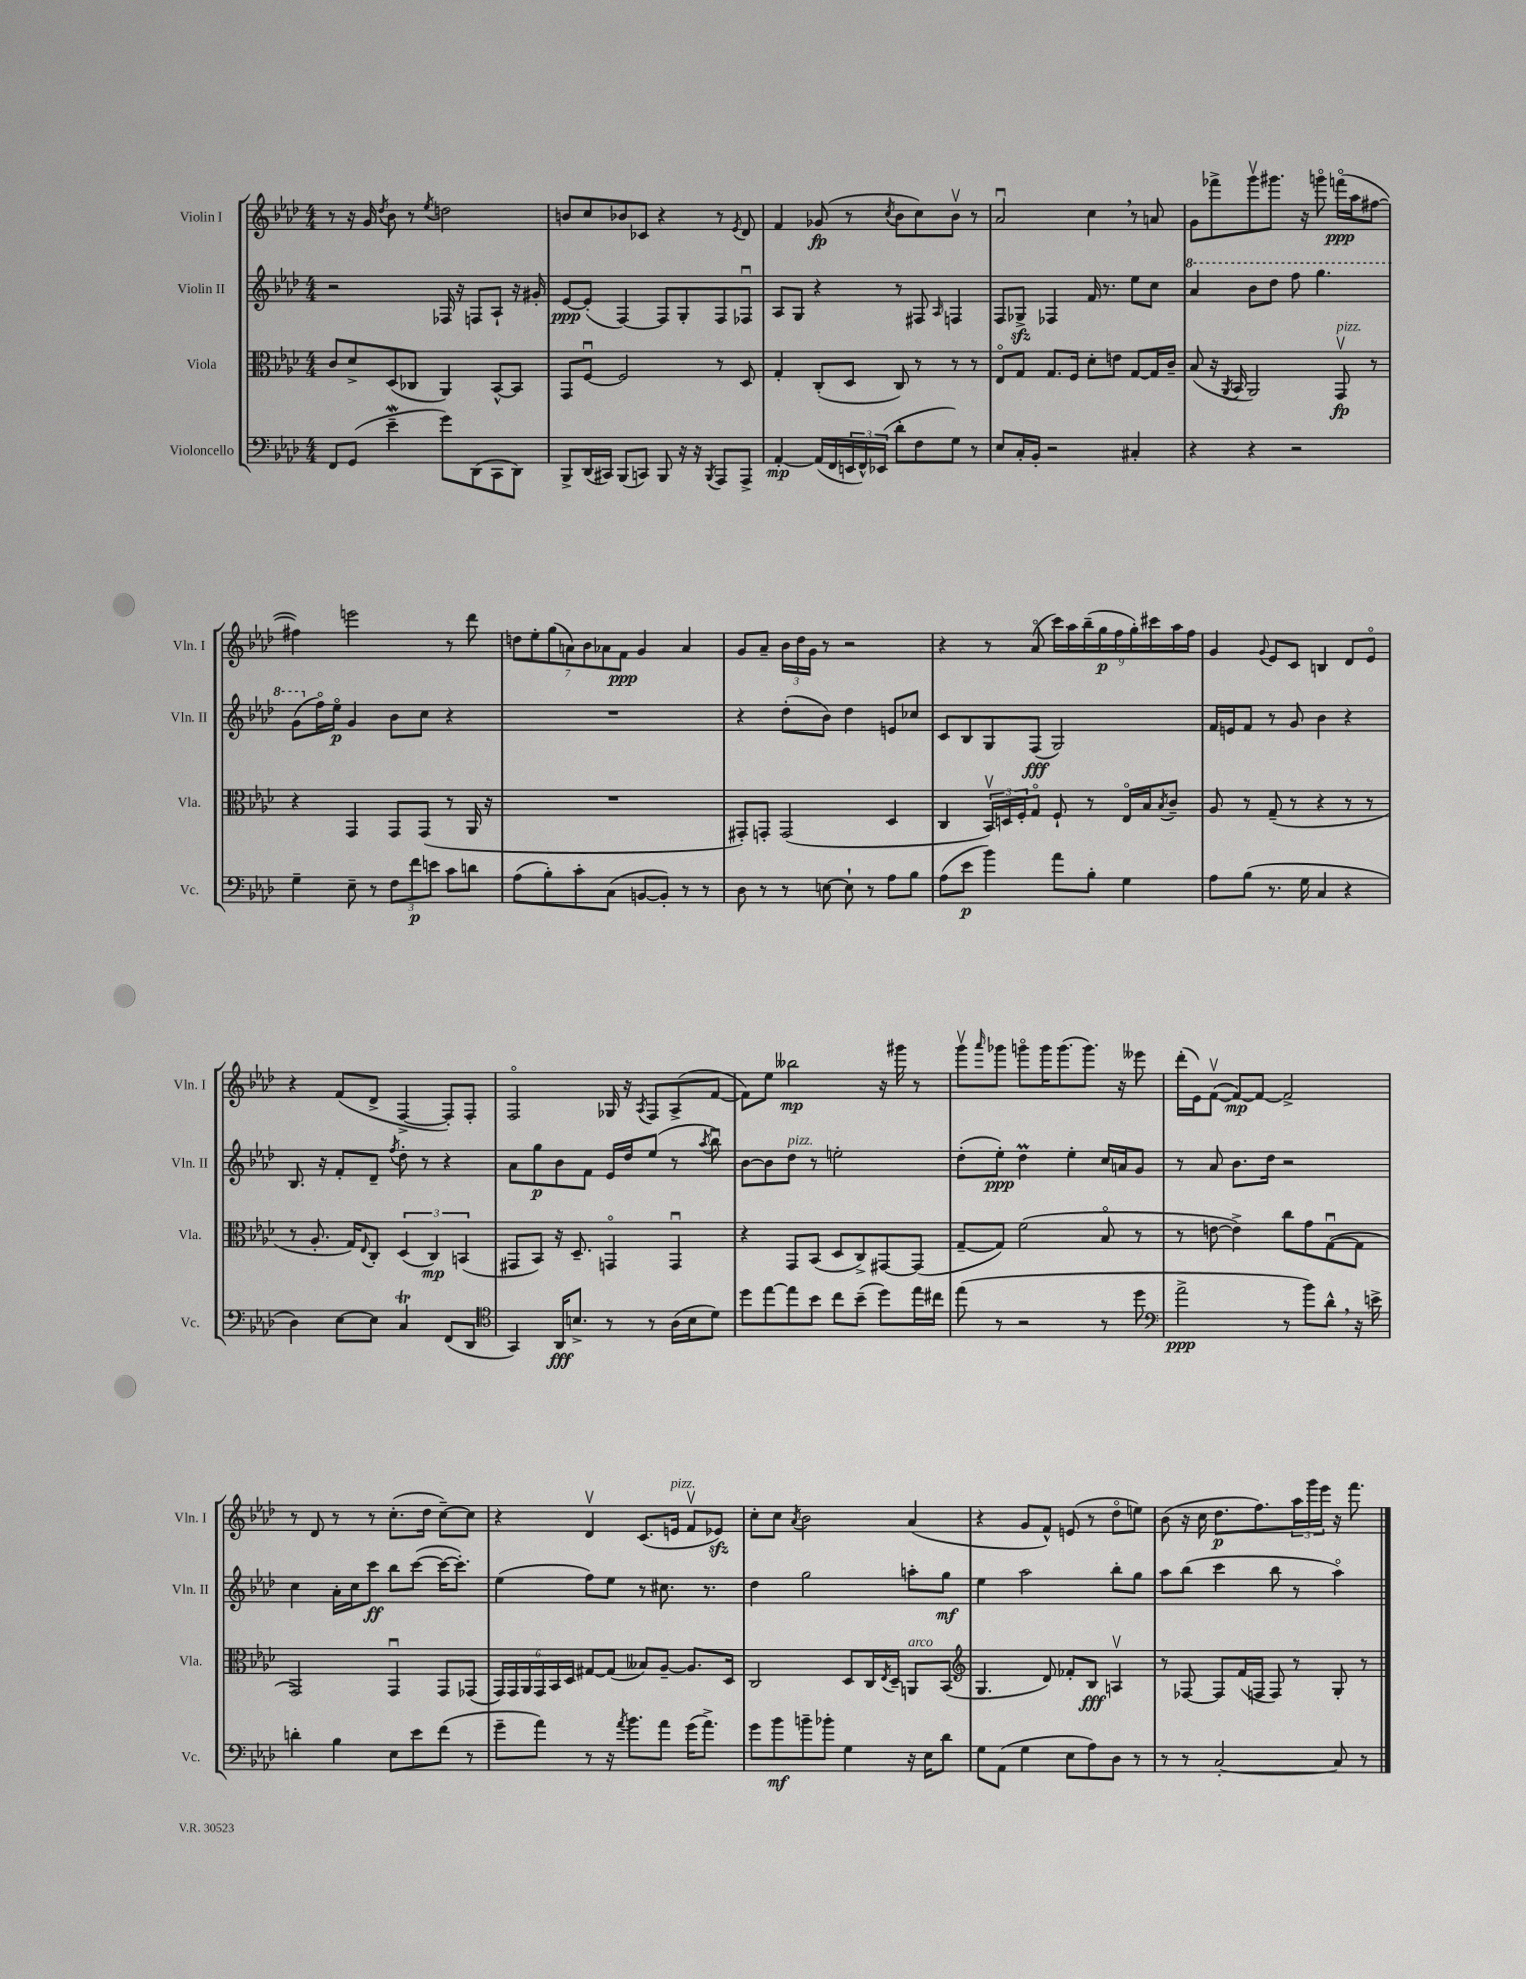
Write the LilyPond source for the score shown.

<<
\new StaffGroup <<
\new Staff = "s0" \with { instrumentName = "Violin I" shortInstrumentName = "Vln. I" } {
    \clef treble \key aes \major \numericTimeSignature \time 4/4
    r8 r16 g'16 \acciaccatura { des''8 } bes'8 r8 \acciaccatura { ees''8 } d''2 |
    b'8 c''8 bes'8 ces'8 r4 r8 \acciaccatura { ees'8 } des'8 |
    f'4 ges'8\fp( r8 \acciaccatura { c''8 } bes'8 c''8) bes'8\upbow r8 |
    aes'2\downbow c''4 \breathe r8 a'8 |
    g'8 fes'''8-> g'''8\upbow gis'''8. r16 g'''8\flageolet f'''16\flageolet\ppp( aes''16 fis''8~ |
    fis''4) e'''2 r8 des'''8 |
    \tuplet 7/4 { d''8 ees''8-. g''8( a'8) bes'8 aes'8 f'8\ppp } g'4 aes'4 |
    g'8 aes'8-- \tuplet 3/2 { bes'16 des''16 g'16 } r8 r2 |
    r4 r8 aes'8\flageolet( \tuplet 9/8 { c'''16) aes''16 bes''16--( g''16\p f''16 g''16-.) cis'''16 aes''16 f''16 } |
    g'4 \appoggiatura { g'8 } ees'8 c'8 b4 des'8 ees'8\flageolet |
    r4 f'8( des'8-> f4~-> f8-.) f8-. |
    f2\flageolet ges16 r16 \acciaccatura { aes8 } f8 aes8->( f'8~ |
    f'8) ees''8 beses''2\mp r16 gis'''16 r8 |
    g'''8\upbow \grace { aes'''16 } ges'''8 g'''8\flageolet g'''16 g'''8.( g'''8.) r16 eeses'''8 |
    des'''16-.( ees'16) f'8~\upbow( f'8~\mp) f'8~ f'2-> |
    r8 des'8 r8 r8 c''8.-.( des''16 c''8~--) c''8 |
    r4 des'4\upbow c'8.( e'16^\markup { \italic "pizz." } f'8\upbow ees'8\sfz) |
    c''8-. c''8 \acciaccatura { aes'8 } bes'2 aes'4( |
    r4 g'8 f'8-^) e'8( r8 des''8\flageolet e''8) |
    bes'8( r16 c''16 des''8.\p f''8.) \tuplet 3/2 { aes''16 g'''16 ees'''16 } r16 f'''8. \bar "|." |
}
\new Staff = "s1" \with { instrumentName = "Violin II" shortInstrumentName = "Vln. II" } {
    \clef treble \key aes \major \numericTimeSignature \time 4/4
    r2 fes16 r16 f8 aes8-! r16 gis'16-. |
    ees'8~\ppp ees'8-.( f4~) f8 g8-. f8 fes8\downbow |
    aes8 g8 r4 r8 fis8 \grace { aes16 } f4 |
    f8 ges8->\sfz fes4 f'16 r8. ees''8 c''8 |
    \ottava #1 aes''4 bes''8 des'''8 f'''8 g'''4. |
    g''8( \ottava #0 f''16\flageolet) ees''16\flageolet\p g'4 bes'8 c''8 r4 |
    R1 |
    r4 des''8-.( bes'8) des''4 e'8 ces''8 |
    c'8 bes8 g8 f8\fff( g2) |
    f'16 e'16 f'8 r8 g'8 bes'4 r4 |
    bes8. r16 f'8-. des'8-- \acciaccatura { f''8 } des''8-. r8 r4 |
    aes'8 g''8\p bes'8 f'8 ees'16 des''16 ees''8( r8 \acciaccatura { aes''8 } bes''8\downbow) |
    bes'8~ bes'8 des''8^\markup { \italic "pizz." } r8 e''2-. |
    des''8-.( ees''8-.\ppp) des''4\prall ees''4-. c''16 a'16 g'8 |
    r8 aes'8 bes'8. des''16 r2 |
    c''4 aes'16-. c''16 c'''8\ff bes''8 c'''8~( c'''16~ c'''8.-.) |
    ees''4( f''8) ees''8 r8 cis''8. r8. |
    des''4 g''2 a''8-. g''8\mf |
    ees''4 aes''2 bes''8-. g''8 |
    aes''8 bes''8( c'''4 bes''8 r8 aes''4\flageolet) \bar "|." |
}
\new Staff = "s2" \with { instrumentName = "Viola" shortInstrumentName = "Vla." } {
    \clef alto \key aes \major \numericTimeSignature \time 4/4
    c'8 des'8-> des8( ces8 aes,4) bes,8~-^ bes,8 |
    g,8 f8~\downbow f2 r8 des8 |
    g4-. c8-.( des8 c8) r8 r8 r8 |
    ees8\flageolet g8 g8. f16 des'8-. e'8 g8~ g16 c'16-- |
    bes8( r16 \acciaccatura { aes,8 } bes,16 aes,2) g,8\upbow\fp^\markup { \italic "pizz." } r8 |
    r4 g,4 g,8 g,8( r8 aes,16 r16 |
    R1 |
    gis,8-.) g,8-. g,2( des4 |
    c4 \tuplet 3/2 { bes,16\upbow) d16 f16-. } g8\flageolet f8-! r8 ees16\flageolet bes16 \acciaccatura { bes8 } c'8-- |
    aes8 r8 g8--( r8 r4 r8 r8 |
    r8 aes8.-. g16) \appoggiatura { ees8 } c8-. \tuplet 3/2 { des4( c4\mp) b,4( } |
    gis,8 bes,8) r16 des8.-- g,4\flageolet g,4\downbow |
    r4 g,8 bes,8( des8 c8->) gis,8~ gis,8( |
    g8~-- g8) f'2( bes8\flageolet r8 |
    r8 e'8~ e'4->) c''8 g'8 g8~\downbow( g8 |
    g,2) g,4\downbow g,8 ges,8( |
    \tuplet 6/4 { g,16) g,16 aes,16 g,16 bes,16 des16 } gis8~ gis8( beses8) aes8~-- aes8. des16 |
    c2 des8 c16 \acciaccatura { ees8 } des16-- a,8^\markup { \italic "arco" } bes,8( |
    \clef treble g4. des'8) fes'8-. bes8\fff a4\upbow |
    r8 fes8~ fes8 f'16( f16 f8) r8 g8-. r8 \bar "|." |
}
\new Staff = "s3" \with { instrumentName = "Violoncello" shortInstrumentName = "Vc." } {
    \clef bass \key aes \major \numericTimeSignature \time 4/4
    f,8 g,8( ees'4--\mordent g'8) des,8( c,8 des,8) |
    bes,,8-> des,16( cis,16) bes,,8( c,8) bes,,8 r16 r16 \acciaccatura { bes,,8 } aes,,8 aes,,8-> |
    aes,4~-.\mp aes,16( f,16 \tuplet 3/2 { e,16 f,16-^) ees,16( } des'8-. f8 g8) r8 |
    ees8 c16-. bes,16-. r2 cis4-. |
    r4 r4 r2 |
    g4-- ees8-- r8 \tuplet 3/2 { f8 f'8\p e'8 } c'8 d'8 |
    aes8( bes8-.) c'8-. c8( b,8~ b,8-.) r8 r8 |
    des8 r8 r8 e8~ e8-! r8 aes8 bes8 |
    aes8( ees'8\p bes'4) aes'8 bes8-. g4 |
    aes8 bes8( r8. g16 c4 r4 |
    des4) ees8~ ees8 c4\trill f,8( des,8 |
    \clef tenor g,4) aes,16\fff b8.-> r8 r8 aes16( b16 des'8) |
    des''8 ees''8~ ees''8 bes'8 c''8 bes'8--( des''8) ees''16 cis''16 |
    ees''8( r8 r2 r8 des''8 |
    \clef bass aes'2->\ppp r8 bes'8) des'8-^ \breathe r16 e'16-> |
    d'4-. bes4 ees8 ees'8 f'8( r8 |
    g'8-- aes'8) r8 r16 \acciaccatura { aes'8 } bes'8. aes'8 g'16( aes'8.->) |
    g'8 bes'8\mf b'8-- bes'8-. g4 r16 ees16 des'8 |
    g8 aes,8( g4 ees8 aes8) des8 r8 |
    r8 r8 c2~-. c8 r8 \bar "|." |
}
>>
>>
\layout { \context { \Score \remove "Bar_number_engraver" } }
